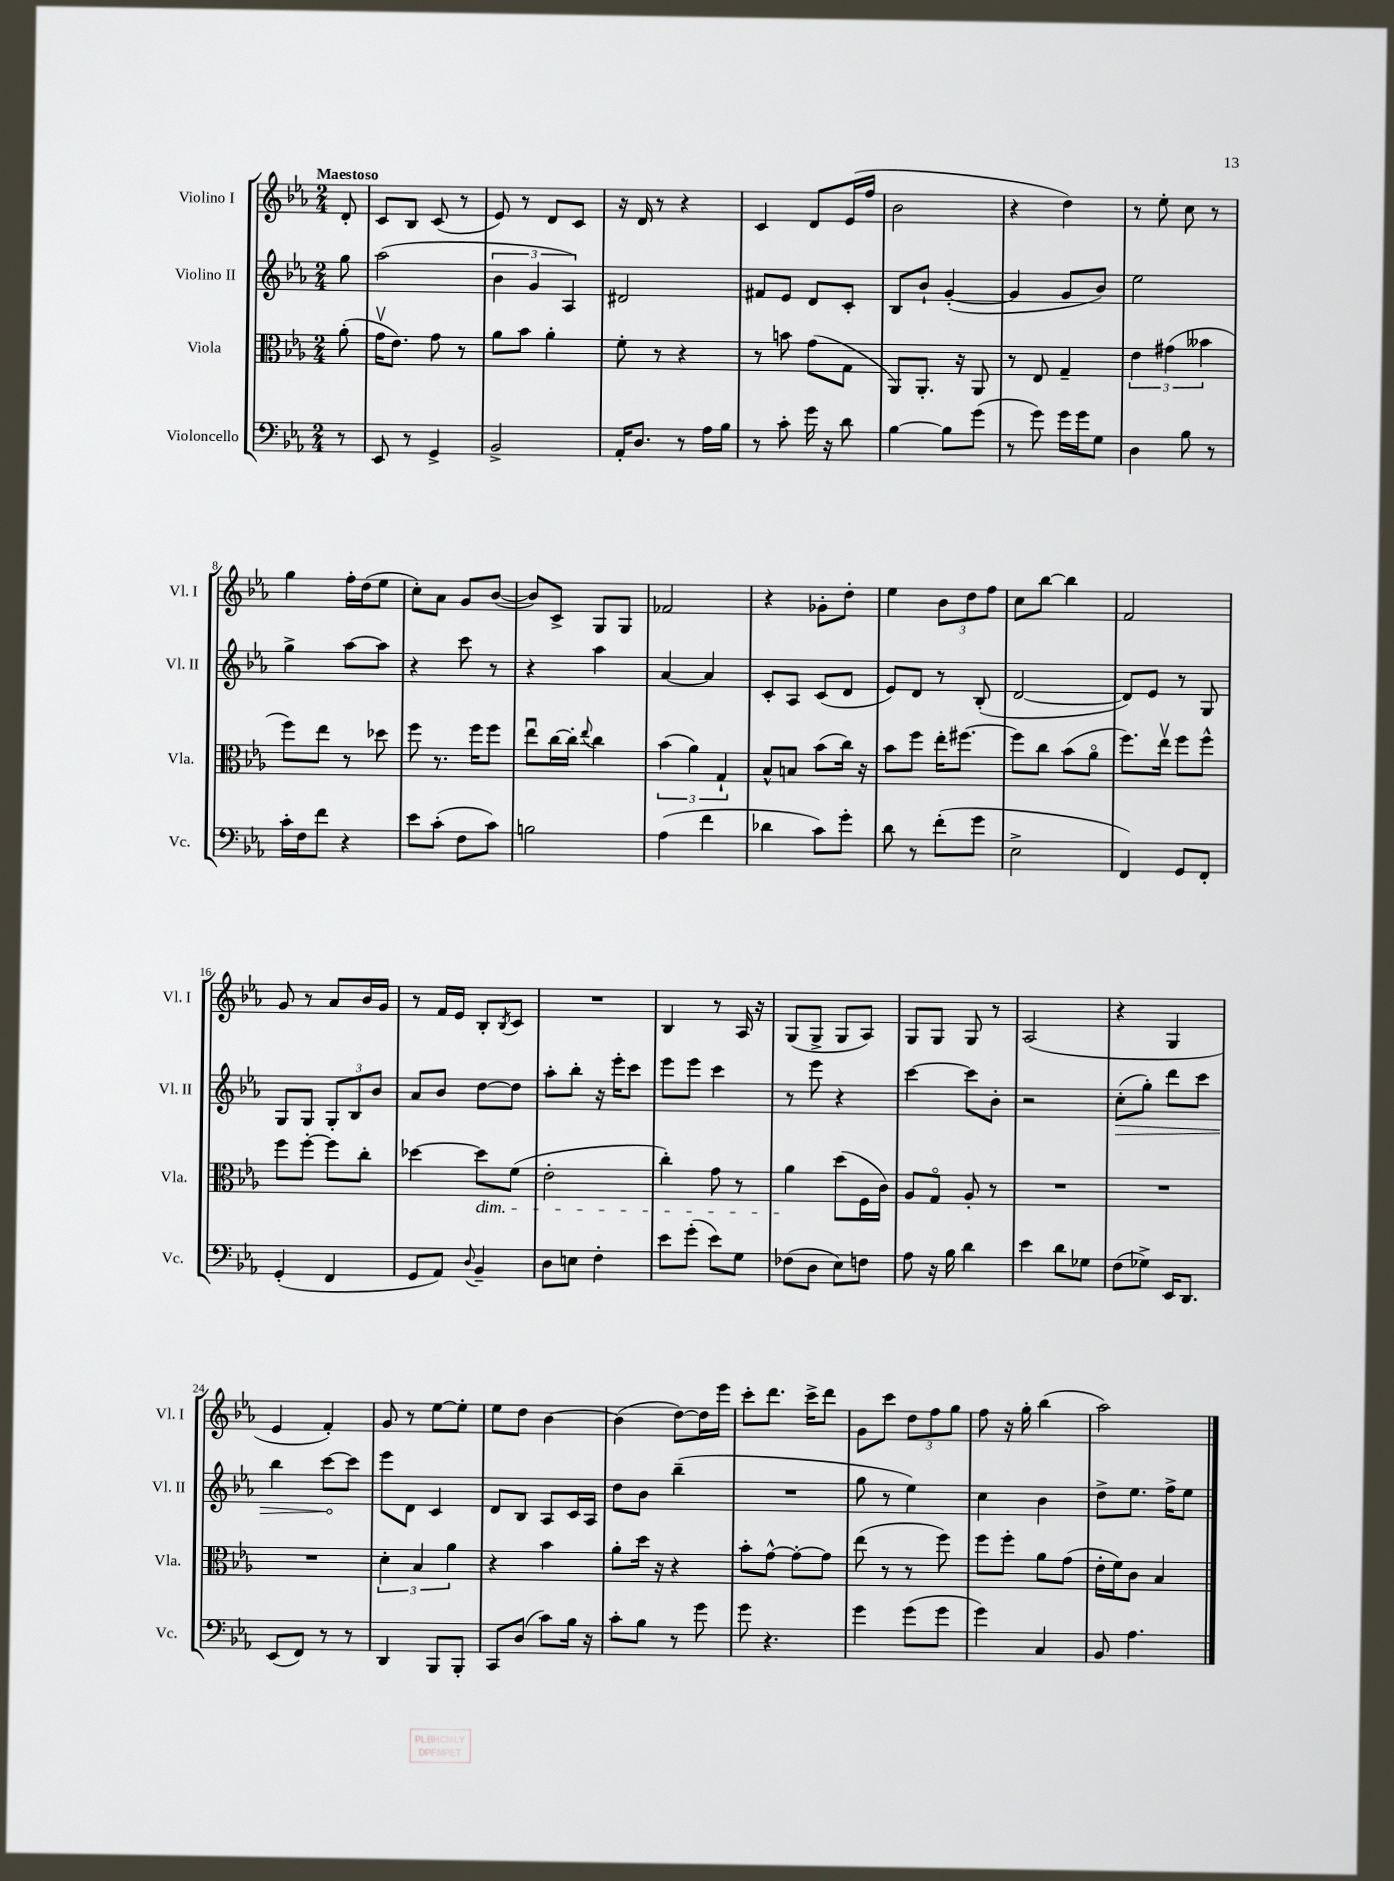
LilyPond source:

<<
\new StaffGroup <<
\new Staff = "s0" \with { instrumentName = "Violino I" shortInstrumentName = "Vl. I" } {
    \clef treble \key ees \major \numericTimeSignature \time 2/4 \partial 8 \tempo "Maestoso"
    d'8-. |
    c'8 bes8 c'8( r8 |
    ees'8) r8 d'8 c'8 |
    r16 d'16 r8 r4 |
    c'4 d'8 ees'16( f''16 |
    bes'2 |
    r4 d''4) |
    r8 ees''8-. c''8 r8 |
    g''4 f''16-. d''16( ees''8 |
    c''8-.) aes'8 g'8 bes'8~( |
    bes'8) c'8-> g8 g8 |
    fes'2 |
    r4 ges'8-. d''8-. |
    ees''4 \tuplet 3/2 { bes'8 d''8 f''8 } |
    c''8 bes''8~ bes''4 |
    f'2 |
    g'8 r8 aes'8 bes'16 g'16 |
    r8 f'16 ees'16 bes8-. \acciaccatura { bes8 } c'8 |
    R2 |
    bes4 r8 aes16 r16 |
    g8( g8-> g8 aes8) |
    g8 g8 g8 r8 |
    aes2( |
    r4 g4 |
    ees'4 f'4-.) |
    g'8 r8 ees''8~ ees''8-. |
    ees''8 d''8 bes'4~ |
    bes'4( d''8~) d''16 ees'''16 |
    c'''8-. d'''8. c'''16-> d'''8 |
    g'8 c'''8 \tuplet 3/2 { d''8 f''8 g''8 } |
    f''8 r16 g''16-. bes''4( |
    aes''2) \bar "|." |
}
\new Staff = "s1" \with { instrumentName = "Violino II" shortInstrumentName = "Vl. II" } {
    \clef treble \key ees \major \numericTimeSignature \time 2/4 \partial 8
    g''8 |
    aes''2( |
    \tuplet 3/2 { bes'4 g'4 aes4) } |
    dis'2 |
    fis'8 ees'8 d'8 c'8-. |
    bes8 bes'8-! g'4~-.( |
    g'4 g'8 bes'8) |
    ees''2 |
    g''4-> aes''8~ aes''8 |
    r4 c'''8 r8 |
    r4 aes''4 |
    aes'4~ aes'4 |
    c'8-. aes8 c'8( d'8 |
    ees'8) d'8 r8 bes8-.( |
    d'2~ |
    d'8) ees'8 r8 g8 |
    g8 g8 \tuplet 3/2 { g8-. bes8 bes'8 } |
    aes'8 bes'8 d''8~ d''8 |
    aes''8-. bes''8-. r16 ees'''16-. c'''8 |
    ees'''8 ees'''8 c'''4 |
    r8 ees'''8 r4 |
    c'''4~ c'''8 bes'8-. |
    r2 |
    \once \override Hairpin.circled-tip = ##t c''8-.\>( g''8-.) d'''8 c'''8 |
    bes''4 c'''8~\! c'''8 |
    ees'''8 d'8 c'4 |
    d'8 bes8 aes8 c'16 aes16 |
    d''8 bes'8 bes''4--( |
    R2 |
    g''8 r8 ees''4) |
    c''4 bes'4 |
    d''8-> ees''8. f''16-> ees''8 \bar "|." |
}
\new Staff = "s2" \with { instrumentName = "Viola" shortInstrumentName = "Vla." } {
    \clef alto \key ees \major \numericTimeSignature \time 2/4 \partial 8
    aes'8-.( |
    g'16\upbow ees'8.) g'8 r8 |
    aes'8 bes'8 aes'4-. |
    f'8-. r8 r4 |
    r8 b'8 g'8( g8 |
    aes,8) aes,8.-. r16 aes,8 |
    r8 ees8 g4-- |
    \tuplet 3/2 { ees'4 gis'4( beses'4 } |
    f''8) ees''8 r8 des''8 |
    f''8 r8. f''16 f''8 |
    ees''8\downbow c''16~ c''16-. \appoggiatura { ees''8 } c''4 |
    \tuplet 3/2 { bes'4( aes'4) g4-! } |
    bes8-^ b8 bes'8( c''16) r16 |
    bes'8 f''8 ees''16-. fis''8.~ |
    fis''8 c''8 bes'8( aes'8\flageolet |
    f''8.) ees''16\upbow f''8 f''8-^ |
    f''8 f''8~-. f''8 c''8-. |
    des''4~ des''8\dim f'8( |
    ees'2-. |
    c''4-.) g'8 r8 |
    aes'4\! d''8( f16 c'16) |
    aes8 g8\flageolet aes8-. r8 |
    R2 |
    R2 |
    R2 |
    \tuplet 3/2 { d'4-. bes4 aes'4 } |
    r4 bes'4 |
    aes'8-. d''16 r16 r4 |
    bes'8-. g'8~-^ g'8~-. g'8 |
    ees''8( r8 r8 f''8) |
    f''8 f''8-. aes'8 g'8( |
    ees'16-. f'16) c'8 bes4 \bar "|." |
}
\new Staff = "s3" \with { instrumentName = "Violoncello" shortInstrumentName = "Vc." } {
    \clef bass \key ees \major \numericTimeSignature \time 2/4 \partial 8
    r8 |
    ees,8 r8 g,4-> |
    bes,2-> |
    aes,16-. d8. r8 aes16 bes16 |
    r8 c'8-. g'16 r16 d'8 |
    bes4~ bes8 g'8( |
    r8 g'8) g'16 g'16 g8 |
    d4 bes8 r8 |
    c'16-. f16 f'8 r4 |
    ees'8 c'8-.( f8 c'8) |
    b2 |
    aes4( f'4 |
    des'4 c'8) g'8-. |
    d'8 r8 f'8-.( g'8 |
    ees2-> |
    f,4) g,8 f,8-. |
    g,4-.( f,4 |
    g,8 aes,8) \appoggiatura { d8 } bes,4-- |
    d8 e8 f4-. |
    ees'8 g'8-.( ees'8) g8 |
    fes8( d8 ees8) f8 |
    aes8 r16 bes16 d'4 |
    ees'4 d'8 ges8 |
    f8( ges8->) ees,16 d,8. |
    ees,8( f,8) r8 r8 |
    d,4 bes,,8 bes,,8-. |
    c,8 d8( c'8) bes16 r16 |
    c'8-. bes8 r8 g'8 |
    g'8 r4. |
    g'4 g'8( g'8 |
    g'4) c4 |
    bes,8 aes4. \bar "|." |
}
>>
>>
